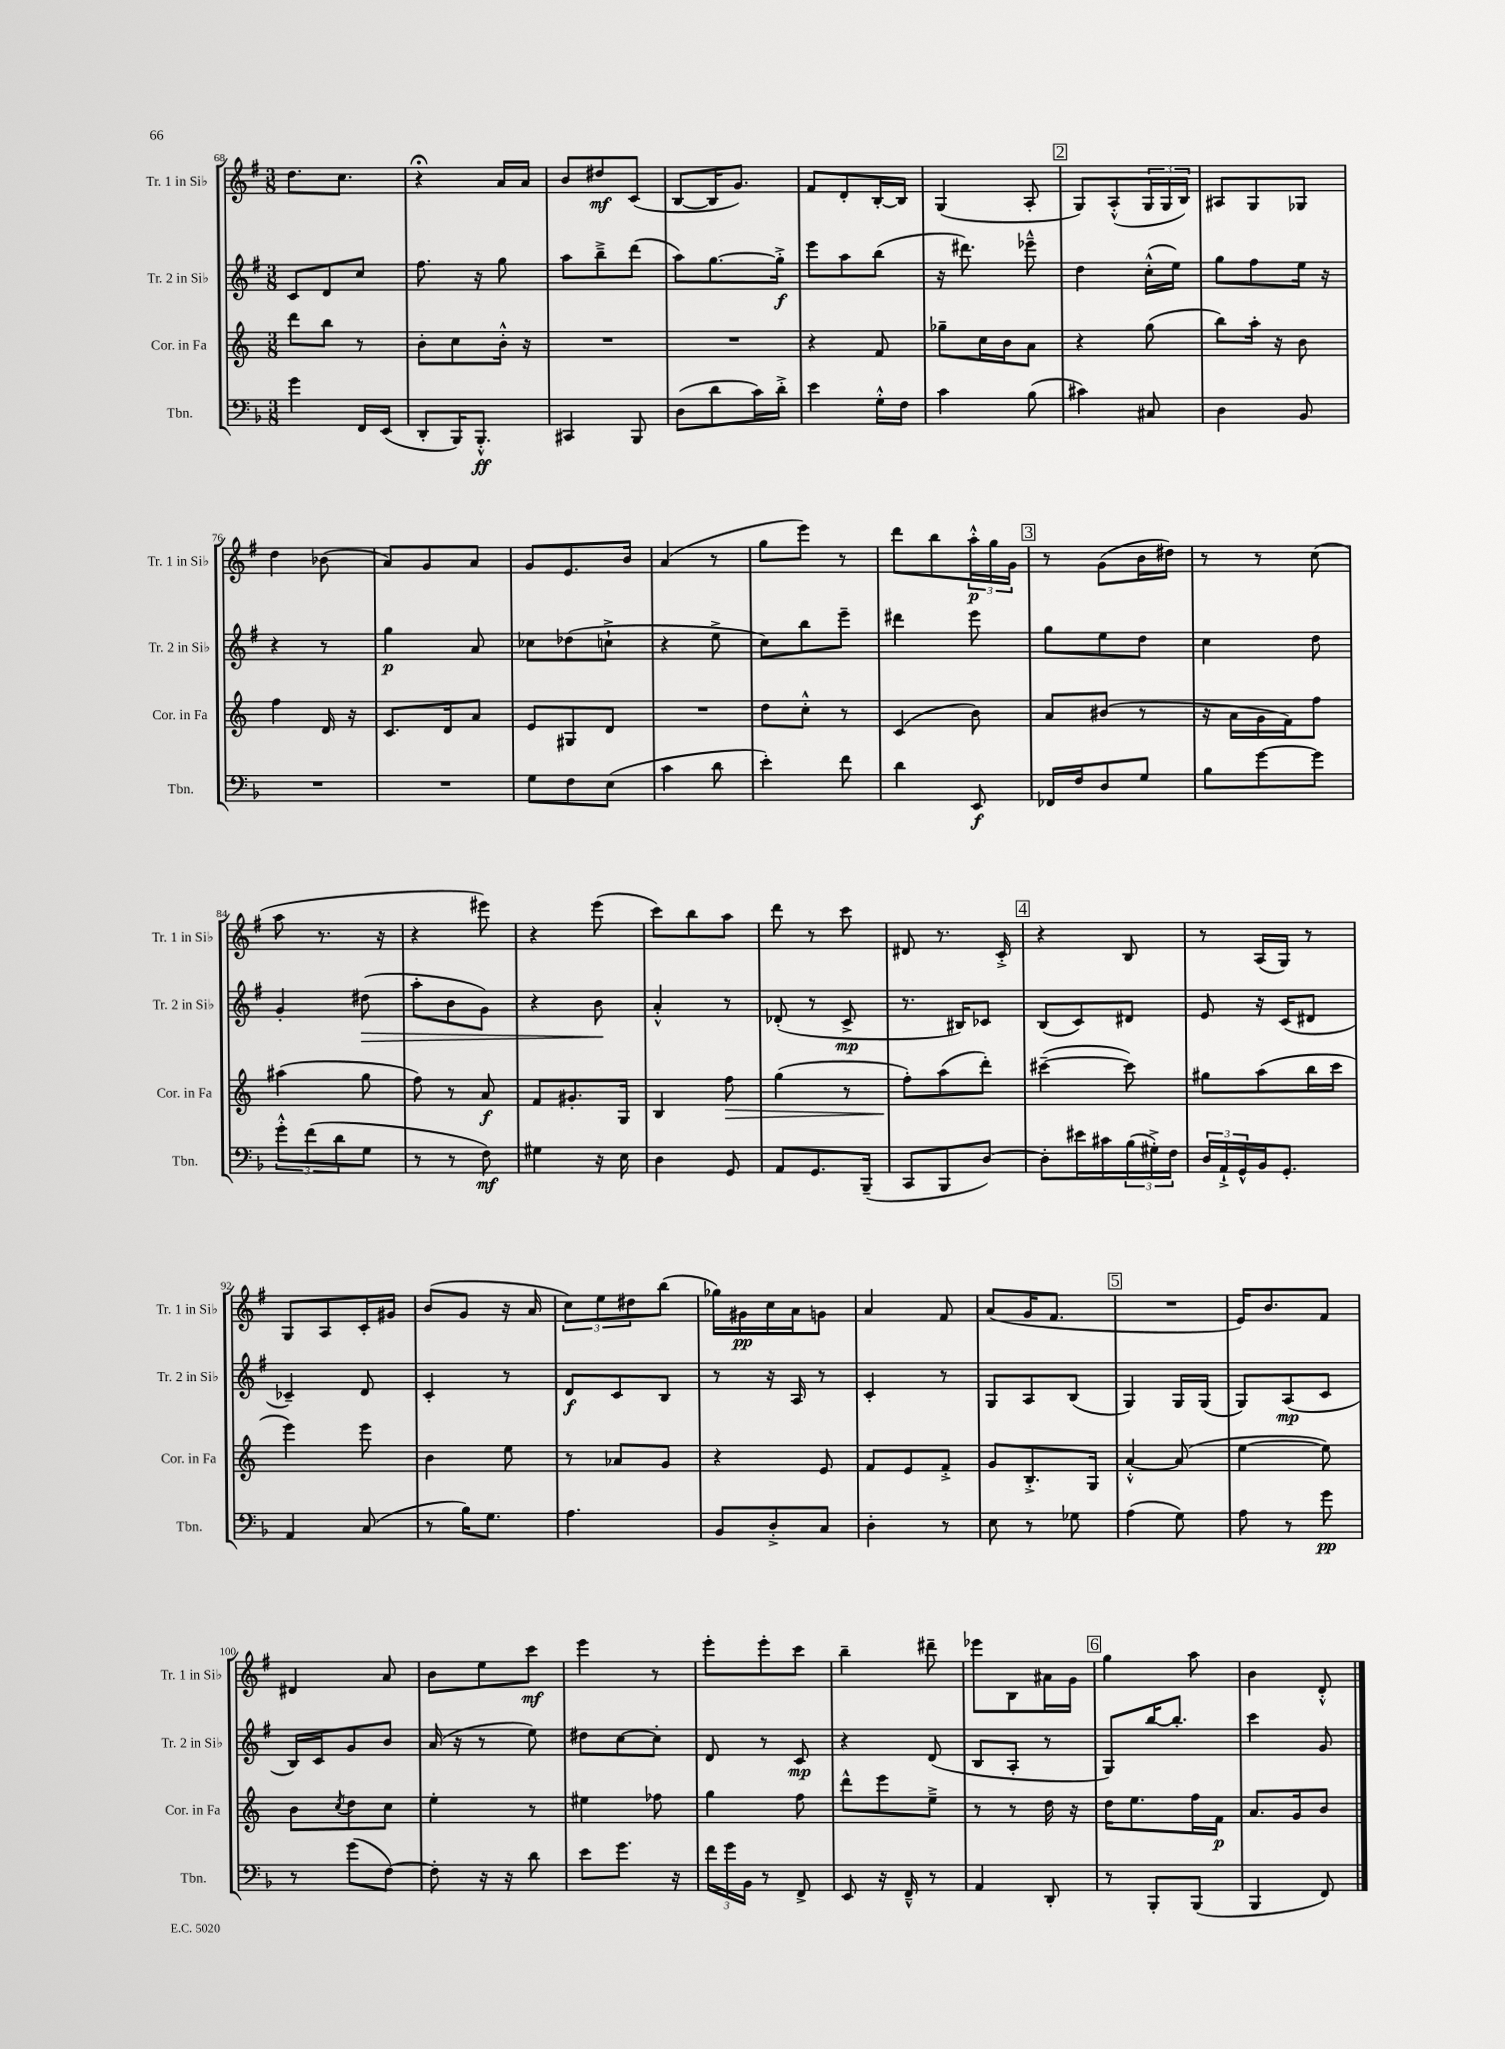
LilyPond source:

<<
\new StaffGroup <<
\new Staff = "s0" \with { instrumentName = "Tr. 1 in Sib" shortInstrumentName = "Tr. 1 in Sib" } {
    \clef treble \key g \major \numericTimeSignature \time 3/8
    d''8. c''8. |
    r4\fermata a'16 a'16 |
    b'8 dis''8\mf c'8( |
    b8~ b16 g'8.) |
    fis'8 d'8-. b16~-. b16 |
    g4( a8-. |
    \mark \markup { \box "2" } g8) a8-.-^( \tuplet 3/2 { g16 g16 b16) } |
    ais8 g8 ges8 |
    d''4 bes'8( |
    a'8) g'8 a'8 |
    g'8 e'8. b'16 |
    a'4( r8 |
    g''8 e'''8) r8 |
    d'''8 b''8 \tuplet 3/2 { a''16-.-^\p g''16 g'16 } |
    \mark \markup { \box "3" } r8 g'8( b'16 dis''16) |
    r8 r8 c''8( |
    a''8 r8. r16 |
    r4 eis'''8) |
    r4 e'''8( |
    c'''8) b''8 a''8 |
    d'''8 r8 c'''8 |
    dis'8 r8. c'16-.-> |
    \mark \markup { \box "4" } r4 b8 |
    r8 a16( g16) r8 |
    g8 a8 c'16-. gis'16 |
    b'8( g'8 r16 a'16 |
    \tuplet 3/2 { c''8) e''8 dis''8 } b''8( |
    ges''16) gis'16\pp c''16 a'16 g'8 |
    a'4 fis'8 |
    a'8( g'16 fis'8. |
    \mark \markup { \box "5" } R4. |
    e'16) b'8. fis'8 |
    dis'4 a'8 |
    b'8 e''8 c'''8\mf |
    e'''4 r8 |
    e'''8-. e'''8-. c'''8 |
    b''4-- dis'''8-- |
    ees'''8 b8 ais'16 g'16 |
    \mark \markup { \box "6" } g''4 a''8 |
    b'4 d'8-.-^ \bar "|." |
}
\new Staff = "s1" \with { instrumentName = "Tr. 2 in Sib" shortInstrumentName = "Tr. 2 in Sib" } {
    \clef treble \key g \major \numericTimeSignature \time 3/8
    c'8 d'8 c''8 |
    fis''8. r16 g''8 |
    a''8 b''8---> d'''8( |
    a''8) g''8.~ g''16-.->\f |
    e'''8 a''8 b''8( |
    r16 dis'''8.) ees'''8---^ |
    \mark \markup { \box "2" } d''4 c''16-.-^( e''16) |
    g''8 fis''8 e''16 r16 |
    r4 r8 |
    g''4\p a'8 |
    ces''8 des''8( c''8-!-> |
    r4 e''8-> |
    c''8) b''8 e'''8-- |
    dis'''4 e'''8 |
    \mark \markup { \box "3" } g''8 e''8 d''8 |
    c''4 d''8 |
    g'4-. dis''8\>( |
    a''8-. b'8 g'8) |
    r4 b'8\! |
    a'4-.-^ r8 |
    des'8-.( r8 c'8->\mp |
    r8. bis16) ces'8 |
    \mark \markup { \box "4" } b8( c'8) dis'8 |
    e'8 r16 c'16( dis'8 |
    ces'4--) d'8 |
    c'4-. r8 |
    d'8\f c'8 b8 |
    r8 r16 a16 r8 |
    c'4-. r8 |
    g8 a8 b8( |
    \mark \markup { \box "5" } g4) g16 g16( |
    g8) a8\mp( c'8 |
    b16) c'16 g'8 b'8 |
    a'16( r16 r8 e''8) |
    dis''8 c''8~ c''8-. |
    d'8 r8 c'8\mp |
    r4 d'8( |
    b8 a8-. r8 |
    \mark \markup { \box "6" } g8) b''16~ b''8.-. |
    c'''4 g'8 \bar "|." |
}
\new Staff = "s2" \with { instrumentName = "Cor. in Fa" shortInstrumentName = "Cor. in Fa" } {
    \clef treble \key c \major \numericTimeSignature \time 3/8
    d'''8 b''8 r8 |
    b'8-. c''8 b'16-.-^ r16 |
    R4. |
    R4. |
    r4 f'8 |
    ges''8-- c''16 b'16 a'8 |
    \mark \markup { \box "2" } r4 g''8( |
    b''8) a''16-. r16 b'8 |
    f''4 d'16 r16 |
    c'8. d'16 a'8 |
    e'8 gis8 d'8 |
    R4. |
    d''8 c''8-.-^ r8 |
    c'4( b'8) |
    \mark \markup { \box "3" } a'8 bis'8( r8 |
    r16 a'16 g'16 f'16) f''8 |
    ais''4( g''8 |
    f''8) r8 a'8\f |
    f'8 gis'8.-. g16 |
    b4 f''8\> |
    g''4( r8 |
    f''8-.\!) a''8( d'''8-.) |
    \mark \markup { \box "4" } cis'''4~--( cis'''8) |
    gis''8 a''8( b''16 c'''16 |
    e'''4) e'''8 |
    b'4 e''8 |
    r8 aes'8 g'8 |
    r4 e'8 |
    f'8 e'8 f'8-.-> |
    g'8 b8.-.-> g16 |
    \mark \markup { \box "5" } a'4~-.-^ a'8( |
    e''4~ e''8) |
    b'8 \acciaccatura { c''8 } d''8 c''8 |
    e''4-. r8 |
    eis''4 fes''8 |
    g''4 f''8 |
    d'''8-^ e'''8 e''8---> |
    r8 r8 d''16 r16 |
    \mark \markup { \box "6" } d''16 e''8. f''16 f'16\p |
    a'8. g'16 b'8 \bar "|." |
}
\new Staff = "s3" \with { instrumentName = "Tbn." shortInstrumentName = "Tbn." } {
    \clef bass \key f \major \numericTimeSignature \time 3/8
    g'4 f,16 e,16( |
    d,8-. bes,,16) bes,,8.-.-^\ff |
    cis,4 bes,,8 |
    d8( d'8 c'16) d'16-.-> |
    e'4 g16-.-^ f16 |
    c'4 bes8( |
    \mark \markup { \box "2" } cis'4) cis8 |
    d4 bes,8 |
    R4. |
    R4. |
    g8 f8 e8( |
    c'4 d'8 |
    e'4-.) f'8 |
    d'4 e,8\f |
    \mark \markup { \box "3" } fes,16 f16 d8 g8 |
    bes8 g'8~ g'8 |
    \tuplet 3/2 { g'8-.-^ f'8( d'8 } g8 |
    r8 r8 f8\mf) |
    gis4 r16 e16 |
    d4 g,8 |
    a,8 g,8. bes,,16--( |
    c,8 bes,,8 d8~) |
    \mark \markup { \box "4" } d8-. eis'16 cis'16 \tuplet 3/2 { bes16( gis16-.->) f16 } |
    \tuplet 3/2 { d16 a,16-!-> g,16-^ } bes,16 g,8.-. |
    a,4 c8( |
    r8 bes16) g8. |
    a4. |
    bes,8 d8-.-> c8 |
    d4-. r8 |
    e8 r8 ges8 |
    \mark \markup { \box "5" } a4( g8) |
    a8 r8 g'8\pp |
    r8 g'8( f8~) |
    f8-. r16 r16 d'8 |
    e'8 g'8. r16 |
    \tuplet 3/2 { f'16 g'16 bes,16 } r8 f,8-> |
    e,8 r16 f,16---^ r8 |
    a,4 d,8-. |
    \mark \markup { \box "6" } r8 bes,,8-. bes,,8( |
    bes,,4 f,8) \bar "|." |
}
>>
>>
\layout { \context { \Score currentBarNumber = #68 } }
